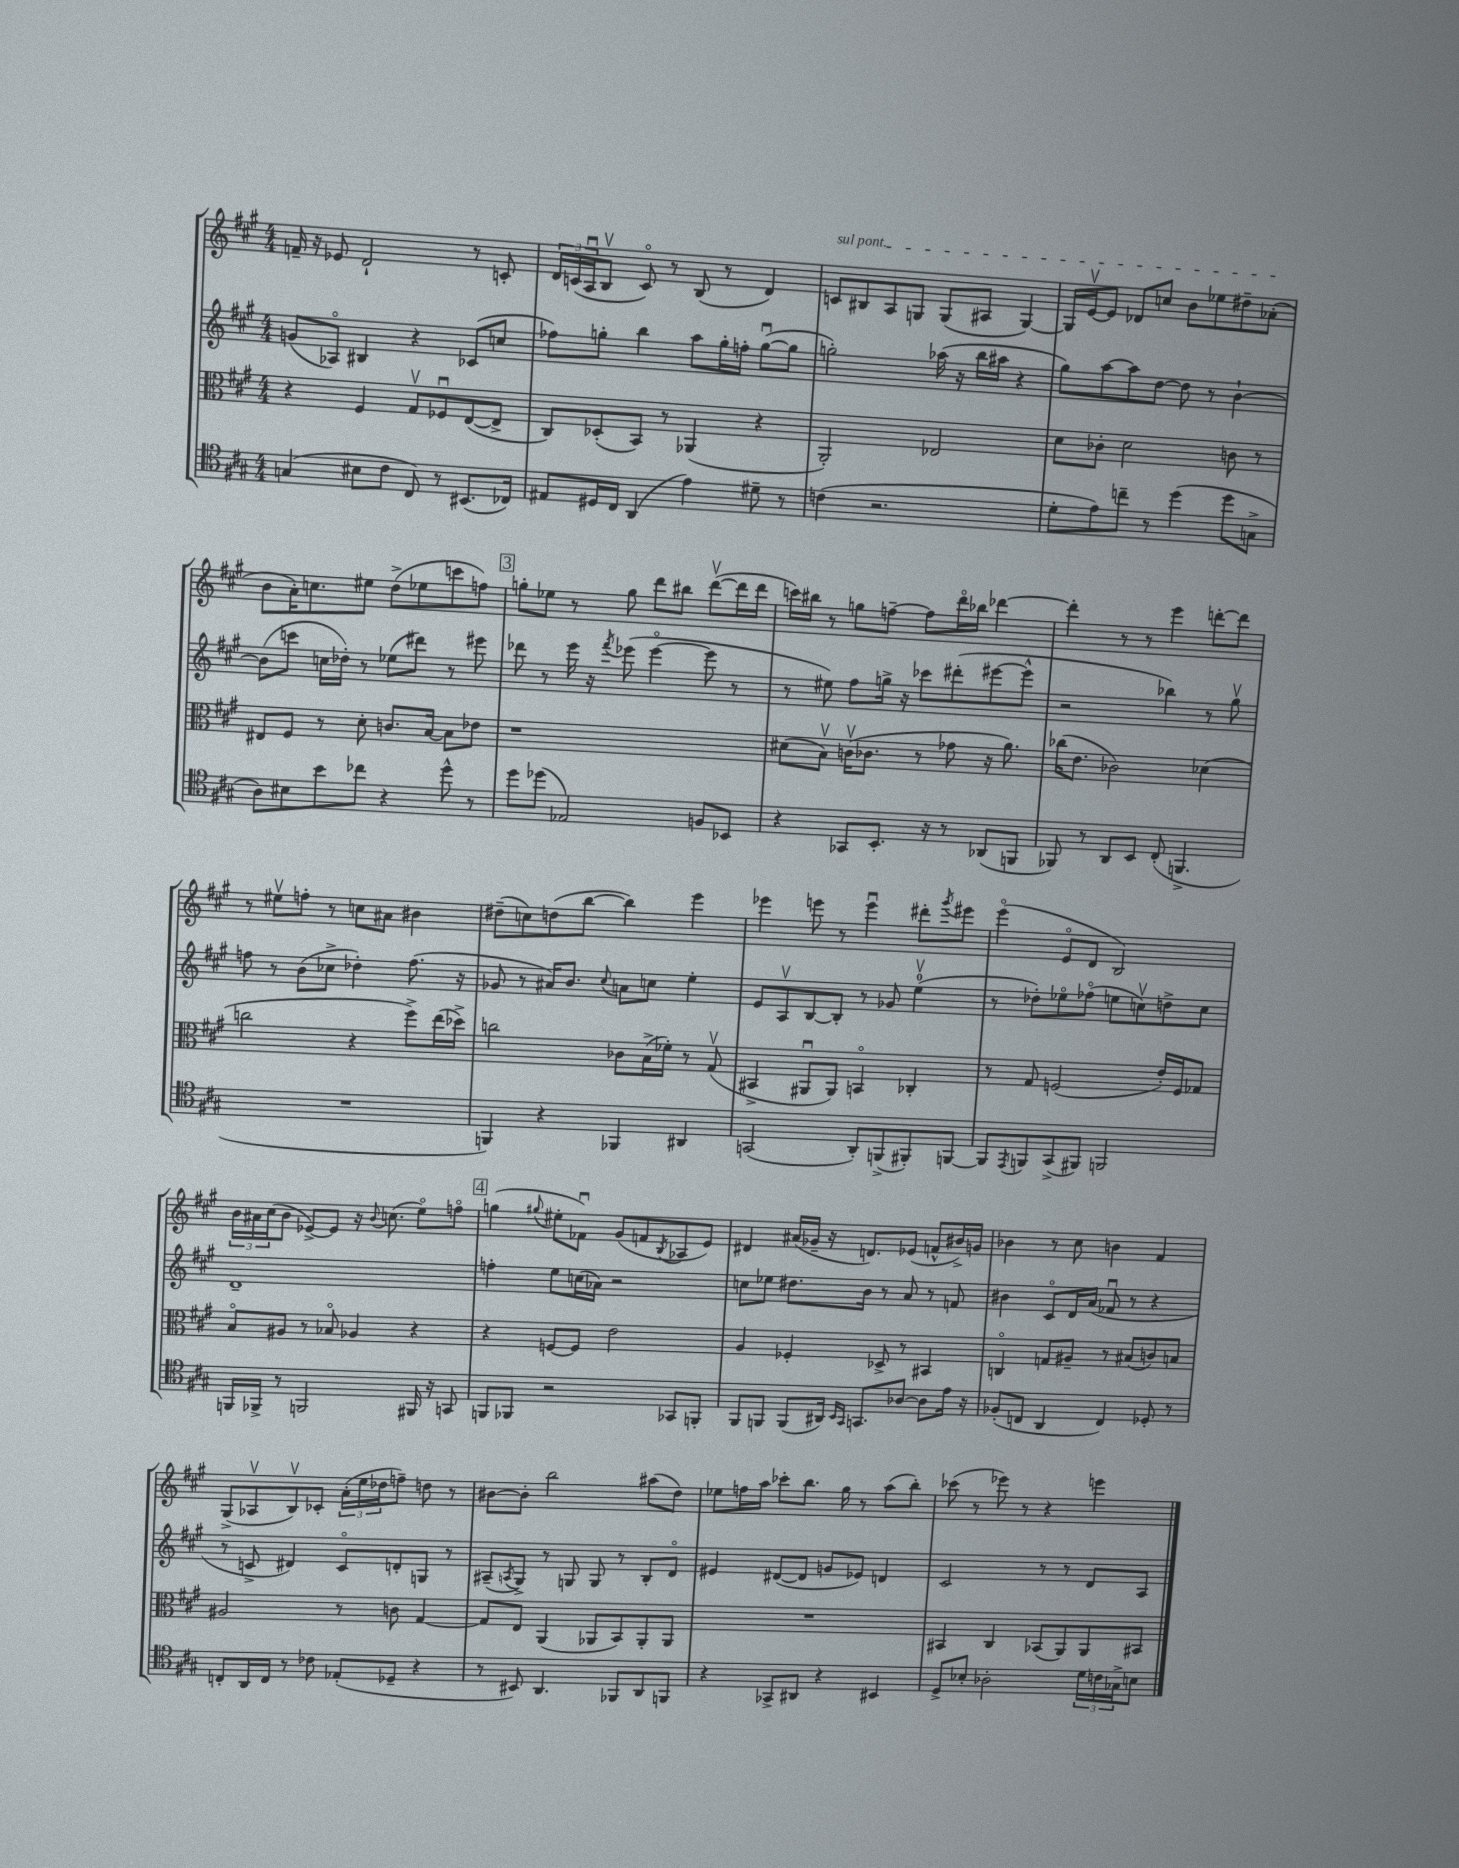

**kern	**kern	**kern	**kern
*part4	*part3	*part2	*part1
*staff4	*staff3	*staff2	*staff1
*clefC4	*clefC3	*clefG2	*clefG2
*k[f#c#g#]	*k[f#c#g#]	*k[f#c#g#]	*k[f#c#g#]
*M4/4	*M4/4	*M4/4	*M4/4
=15	=15	=15	=15
(4Gn/	4r	(8gn/L	16fn~/
.	.	.	16r
.	.	8A-X/J)	8e-X/
8B#X\L	4F#/	4B#X/	2d`/
8c#\J	.	.	.
8C#/)	8G#v/L	4r	.
8r	8F-Xu/	.	.
(8.BB#X/L	([8E/	(8c-X/L	8r
.	8E^/J]	8ccn/J	8cn'/
16C-X/Jk)	.	.	.
=16	=16	=16	=16
8E#X/L	8C#/L)	8ff-X\L)	24d/LL
.	.	.	(24cn/
.	.	.	24Au/J
16D#X/L	(8D-X'/	8ggn'\J	8Bv/J
16C#/JJ	.	.	.
(4AA/	8BB/J)	4bb\	8c/)
.	8r	.	8r
4e\)	(4AA-X/	8aa\L	(8B/
.	.	16gg'\L	8r
.	.	16ffn'\JJ	.
8d#X~\	4r	([8ggu\L	4d/)
8r	.	8gg\J]	.
=17	=17	=17	=17
!	!	!	!LO:TX:a:i:t=sul pont.
(4cn\	2AA'/)	2ggn'\)	8cn/L
.	.	.	8B#X/
2.r	.	.	8A/
.	.	.	8Gn/J
.	2E-X/	(16aa-X\	(8G/L
.	.	16r	.
.	.	16bb\LL	8A#X/J
.	.	16aa#X\JJ	.
.	.	4r	[4G/)
=18	=18	=18	=18
8d'\L	8d\L	8gg#\L)	16G/LL]
.	.	.	[16ev/J
8e\)	8c-X'\J	[8aa\	8e/J]
8ccn~\J	2d\	8aa\]	8d-X/L
8r	.	[8dd\J	8ccn/J
(4dd\	.	8dd\]	8b\L
.	.	8r	8ee-X\
8dd\L	8cn\	[4b`\	8dd#X~\
8Gn^\J	8r	.	(8a-X'\J
!!LO:LB:g=z
=19	=19	=19	=19
8A\L)	8E#X/L	(8b\L]	8b\L
8B#X\	8F#/J	8cccn\J	16a'\K)
.	.	.	8.ccn\
8b\	8r	16ccn\LL	.
.	.	16dd-X'\JJ)	.
8cc-X\J	8d'\	8r	8ee#X\J
4r	8.cn/L	(8ee-X\L	(8dd^\L
.	.	8ddd#X\J)	8ee-X\
.	[16B/Jk	.	.
8dd^^\	8B\L]	8r	8cccn\
8r	8e-X\J	8eee#X\	8ffn\J)
!!LO:REH:place=s1:t=3
=20	=20	=20	=20
8dd\L	1r	8ddd-X\	8ggn'\L
(8dd-X\J	.	8r	8ee-X\J
2E-X/)	.	16eee\	8r
.	.	16r	.
.	.	8qfff#/	.
.	.	(8eee-X\	8gg\
.	.	[4eee-\	8ddd\L
.	.	.	8bb#X\J
8Fn/L	.	8eee-\]	([8dddv\L
8BB-X/J	.	8r	16ddd\L]
.	.	.	16ddd\JJ
=21	=21	=21	=21
4r	(8d#X\L	8r	16cccn\LL)
.	.	.	16bb#X\JJ
.	8Bv\J)	8ee#X\)	8r
8GG-X/L	(16cnv\KL	8ff#\L	8ggn\L
.	8.c-X\J	.	.
8.BB'/J	.	16ggn^\Jk	[8ffn~\J
.	.	16r	.
.	8r	8ccc-X\L	8ff\L]
16r	.	.	.
8r	8g-X\	(8ddd#X'\	16ddd\L
.	.	.	16bb-X\JJ
(8AA-X/L	16r	[8eee#X\	[4ddd-X\
.	8.a\)	.	.
8FFn/J	.	8eee#^^\J]	.
=22	=22	=22	=22
8FF-X/)	(16cc-X\KL	2r	4ddd-'\]
.	8.e\J	.	.
8r	.	.	.
8AA/L	2c-X\)	.	8r
8BB/J	.	.	8r
(8C#'/	.	4bb-X\)	4eee\
4.FFn^/	.	.	.
.	(4d-X\	8r	[8dddn'\L
.	.	8gg#v\	8ddd\J]
!!LO:LB:g=z
=23	=23	=23	=23
1r	2ccn\	8ffn\	8r
.	.	8r	8ee#Xv\L
.	.	(8b\L	8ffn'\J
.	.	8cc-X^\J	8r
.	4r	4dd-X'\)	8ccn\L
.	.	.	8a#X\J
.	8ff#^\L)	(8.ff\	4b#X\
.	(16ee\L	.	.
.	16dd-X^\JJ)	16r	.
=24	=24	=24	=24
4FFn/)	2ccn\	8g-X/	(8dd#X~\L
.	.	8r	8ccn\)
4r	.	16a#X/KL)	(8ddn\
.	.	8.b/J	.
.	.	.	[8bb\J
.	.	8qqcc#/	.
4FF-X/	8c-X\L	8an\L	4bb\])
.	(16B^\L	8ccn\J	.
.	16f-X'\JJ)	.	.
4AA#X/	8r	4ee'\	4eee\
.	(8G#v/	.	.
=25	=25	=25	=25
(2GGn/	4BB#X^/	8e/L	4eee-X\
.	.	8Av/	.
.	8AA#Xu/L	[8B/	8eeen\
.	8AA#/J)	8B'/J]	8r
8AA'/L)	4BBn/	8r	4eeeu\
(8FFn^/	.	8g-X/	.
8FF#X'/)	4C-X'/	(4eev\	8ddd#X'\L
.	.	.	8qggg#/
[8FFn/J	.	.	8eee#X\J
=26	=26	=26	=26
8FF/L]	8r	8r	(4eee\
8qEE/	.	.	.
8FFn/	8G#/	8dd-X'\L)	.
(8GG#^/	(2Fn/	8ee-X\	8e/L
8FF#X/J)	.	(8ff-X\J	8d/J
2FFn/	.	8een\L	2B/)
.	.	8ccnv\)	.
.	16e'/LL)	8ddn^\	.
.	16F/J	.	.
.	8G-X/J	8cc\J	.
!!LO:LB:g=z
=27	=27	=27	=27
16FFn/LL	8B/L	1d~	24b\LL
.	.	.	24a#X\
16FF-X^/JJ	.	.	.
.	.	.	(24cc#\J
8r	8A#X/J	.	8b\J
2FFn/	8r	.	[8e-X^/L)
.	8B-X/	.	8e-/J]
.	4A-X/	.	16r
.	.	.	8qqb/
.	.	.	(8.ccn\
16FF#X/	4r	.	8ee\L)
16r	.	.	.
8GGn/	.	.	8ffn\J
!!LO:REH:place=s1:t=4
=28	=28	=28	=28
8FFn/L	4r	4ffn'\	(4ggn\
8FF-X/J	.	.	.
.	.	.	8qqgg#X/
2r	[8Fn/L	8ee\L	8ee#X'\L
.	8F/J]	(16ccn\L	8f-Xu\J)
.	.	16a-X\JJ)	.
.	2e\	2r	(8g#/L
.	.	.	8fn/
.	.	.	8qB/
8GG-X/L	.	.	8A-X/
8FFn'/J	.	.	8e/J)
=29	=29	=29	=29
8FF#/L	4A/	8ccn\L	4d#X/
8FFn/J	.	8ee-X\J	.
(8FF/L	4F-X'/	8.dd#X\L	(16a#X/LL
.	.	.	16g-X~/JJ
16AA#X/Jk)	.	.	16r
16qqBB/LL	.	.	.
16qqGG#/JJ	.	.	.
8.GGn/L	.	16b\Jk	8.dn/L)
.	8D-X^/	8r	.
[8A-X/J	8r	8a/	(8e-X/J
8A-\L]	4BB#X/	8r	8fn^^/L
16e\Jk	.	8fn/	16b#X^/L)
16r	.	.	16gn/JJ
=30	=30	=30	=30
(8F-X'/L	4Cn/	4b#X\	4b-X\
8Cn/J	.	.	.
4AA/	8Gn/L	8c#/L	8r
.	8A#X~/J	16d/L	8cc#\
.	.	(16a/JJ	.
4C/)	8r	8f-Xu/	4bn\
.	(8B#X/L	8r	.
8D-X'/	8cn/)	4r	4f#/
8r	8Bn/J	.	.
!!LO:LB:g=z
=31	=31	=31	=31
8Cn'/L	2A#X/	8r	(8G#^/L
16AA/L	.	8cn^/	8A-Xv/
16C/JJ	.	.	.
8r	.	4d#X/)	8Bv/)
8c-X\	.	.	8c-X'/J
(8E-X'/L	8r	8c/L	(24a'\LL
.	.	.	24ee\
.	.	.	24dd-X\J
8D-X~/J	8cn\	8dn'/	8ffn~\J)
4r	[4G#/	8Gn/J	8ddn\
.	.	8r	8r
=32	=32	=32	=32
8r	8G#/L]	(8A#X~/L	[8b#X\L
.	.	8qAn/	.
8BB#X/)	8E/J	8G#^/J)	8b#'\J]
4.AA/	(4AA/	8r	2bb\
.	.	8Gn/	.
.	8AA-X/L	8G/	.
8FF-X/L	8BB/)	8r	.
8AA/	8AA-'/	8B'/L	(8aa#X\L
8FFn/J	8AA-/J	8d/J	8dd\J)
=33	=33	=33	=33
4r	1r	4e#X/	8ee-X\L
.	.	.	16ffn\L
.	.	.	16aa\JJ
8GG-X^/L	.	([8d#X/L	8ccc-X'\L
8AA#X/J	.	8d#/J]	8.bb\J
4r	.	8gn/L	.
.	.	.	16gg#\
.	.	8e-X/J)	8r
4BB#X/	.	4dn/	(8aa\L
.	.	.	8bb'\J)
=34	=34	=34	=34
8D^/L	4BB#X/	2c#/	(8ccc-X\
8B-X'/J	.	.	8r
2A-X'\	4C#/	.	8eee-X\)
.	.	.	8r
.	(8BB-X/L	8r	4r
.	8AA/)	8r	.
24d\LL	8AA/	8d/L	4eeen\
24cn\	.	.	.
24G-X^\J	.	.	.
8Bn\J	8BB#X/J	8A/J	.
==	==	==	==
*-	*-	*-	*-
